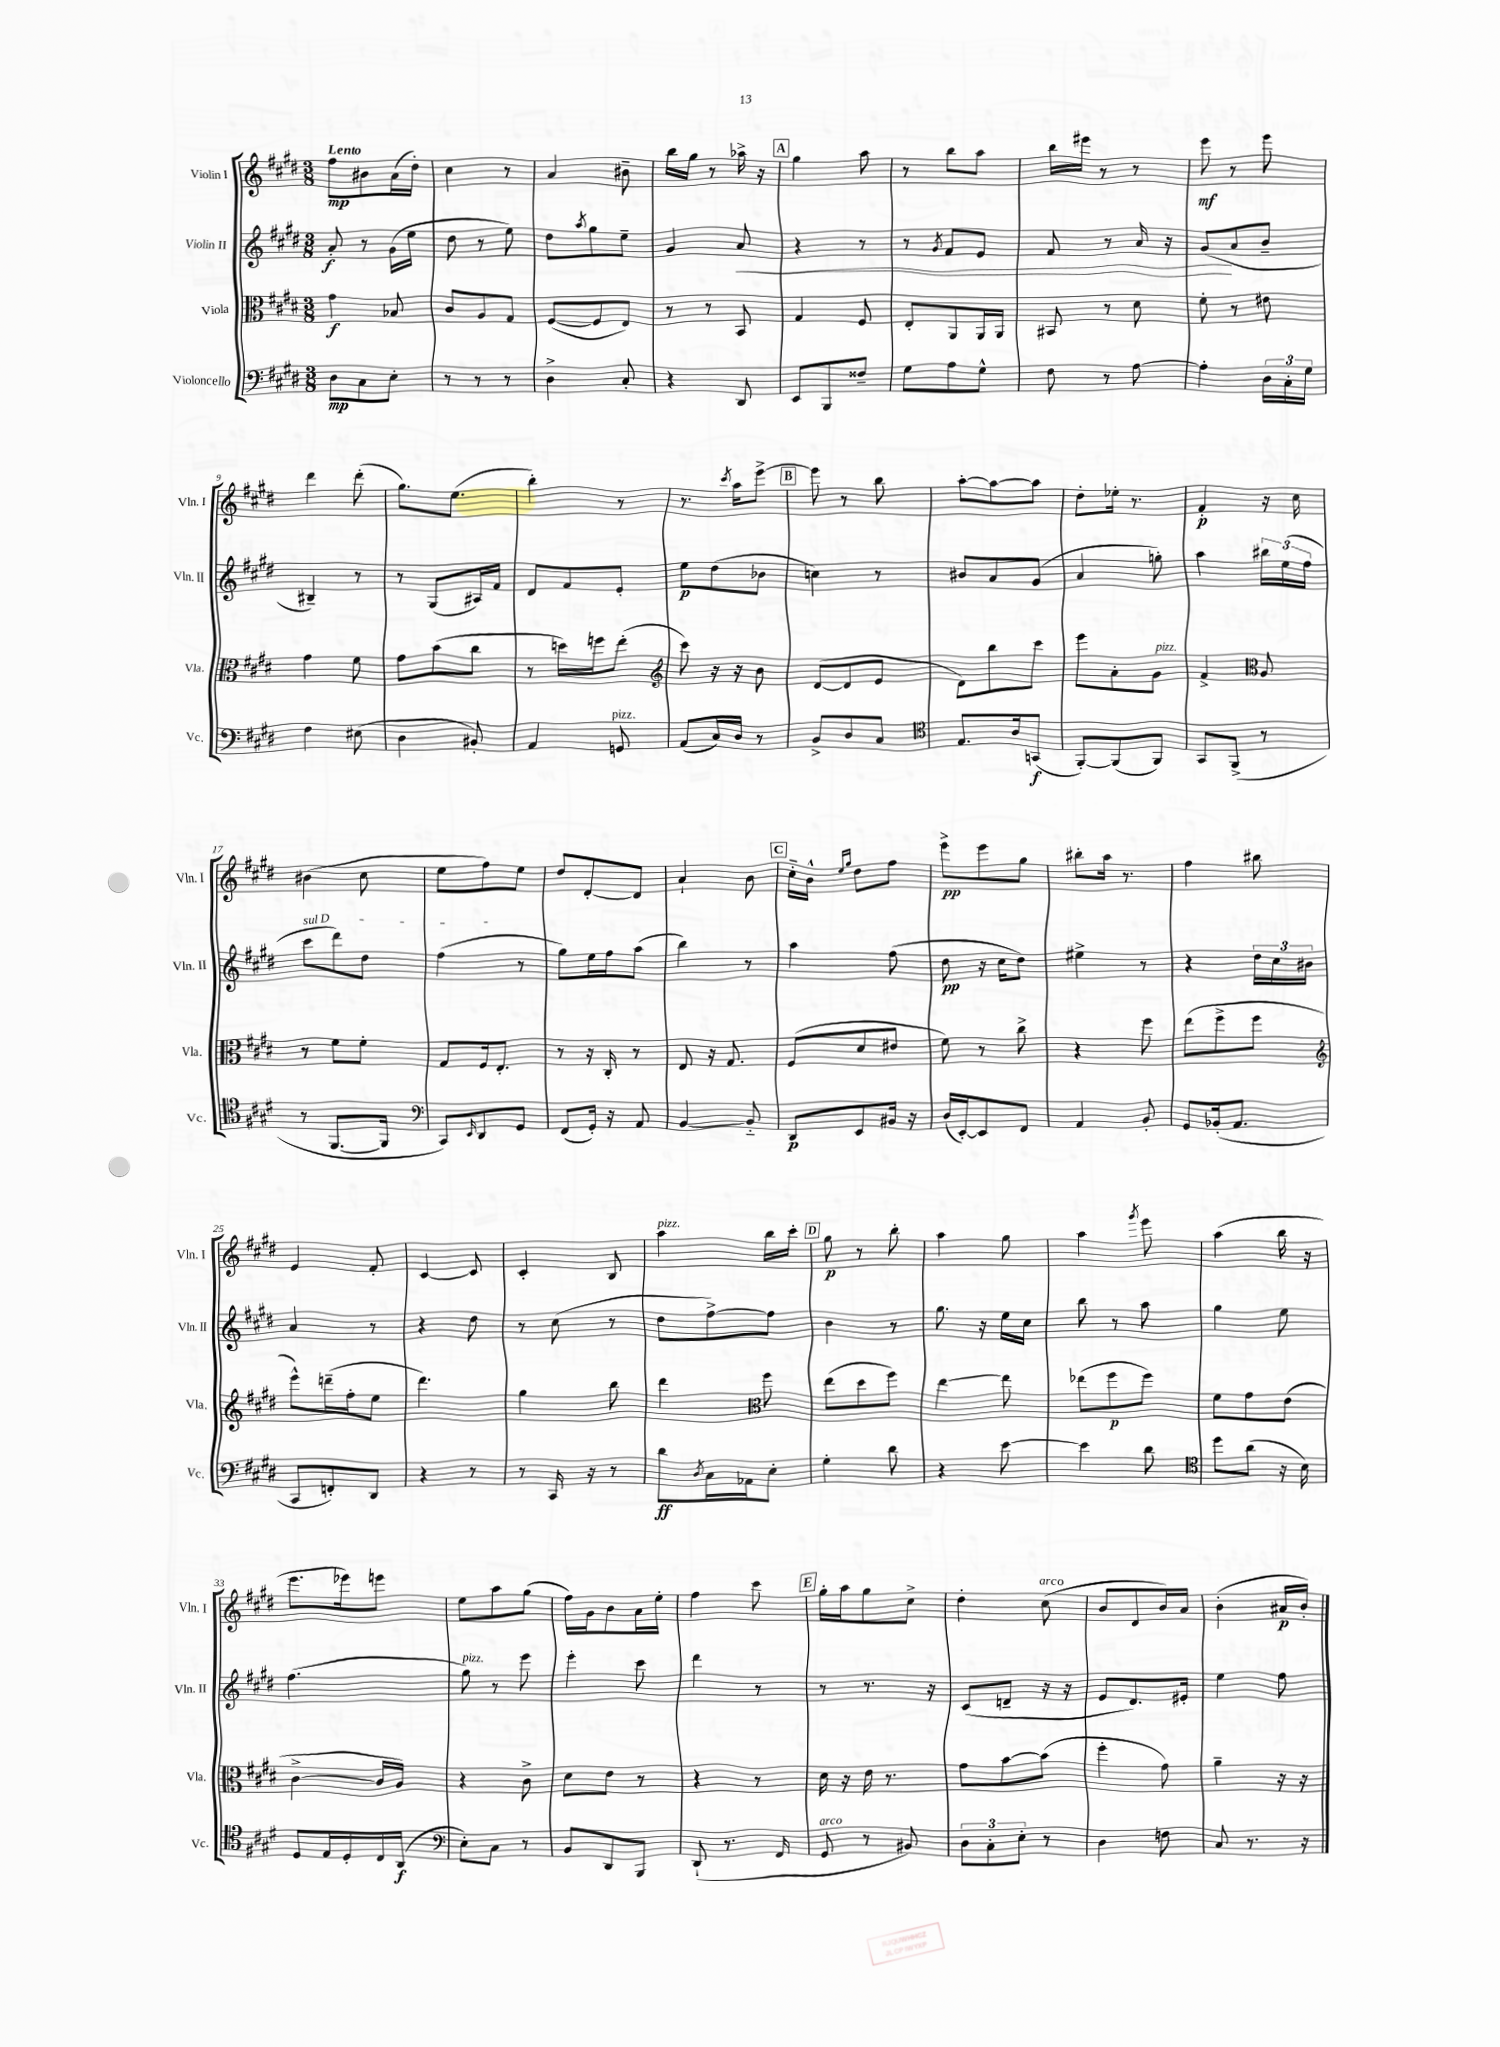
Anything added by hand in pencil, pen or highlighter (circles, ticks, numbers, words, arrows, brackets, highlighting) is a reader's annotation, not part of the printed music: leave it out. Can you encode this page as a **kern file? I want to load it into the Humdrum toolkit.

**kern	**kern	**kern	**kern
*staff4	*staff3	*staff2	*staff1
*clefF4	*clefC3	*clefG2	*clefG2
*k[f#c#g#d#]	*k[f#c#g#d#]	*k[f#c#g#d#]	*k[f#c#g#d#]
*M3/8	*M3/8	*M3/8	*M3/8
8D#	4g#	8a'	8ff#
8C#	.	8r	8b#
8E'	8B-	(16g#	(16a
.	.	16ee	16dd#')
=	=	=	=
8r	8c#	8dd#	4cc#
8r	8A	8r	.
8r	8G#	8ee)	8r
=	=	=	=
4D#^	([8F#	8dd#	4a
.	.	8qaa	.
.	8F#]	8gg#	.
8C#'	8E)	8ee~	8b#~
=	=	=	=
4r	8r	4g#	16bb
.	.	.	16gg#
.	8r	.	8r
8DD#	8BB	8a	16aa-^
.	.	.	16r
=	=	=	=
8EE	4G#	4r	4gg#
8BBB	.	.	.
8F##~	8F#	8r	8aa
=	=	=	=
8G#	8E'	8r	8r
.	.	8qg#	.
8A	8AA	8f#	8bb
8G#^^	16AA	8e	8aa
.	16AA	.	.
=	=	=	=
8F#	8BB#	8f#	16bb
.	.	.	16eee#
8r	8r	8r	8r
[8A	8d#	16a	8r
.	.	16r	.
=	=	=	=
4A']	8f#'	(8g#	8eee
.	8r	8a	8r
24D#	8e#	8b~	8eee
24C#'	.	.	.
24G#	.	.	.
=	=	=	=
4F#	4g#	4B#~)	4ddd#
(8E#	8f#	8r	(8ddd#'
=	=	=	=
4D#	8g#	8r	8.gg#)
.	(8b	(8G#	.
.	.	.	(8.ee
8BB#')	8cc#	16A#)	.
.	.	16f#	.
=	=	=	=
4AA	8r	8d#	4bb')
.	16dd)	8f#	.
.	16ff	.	.
8GG	(8ee'	8e'	8r
=	=	=	=
*	*clefG2	*	*
(8AA	8ccc#)	8ee	8.r
16C#)	16r	(8dd#	.
.	.	.	8qccc#
16D#	16r	.	16aa
8r	8b	8b-	[8eee^
=	=	=	=
8BB^	([8d#	4cc)	8eee]
8D#	8d#]	.	8r
8C#	8e	8r	8bb
=	=	=	=
*clefC4	*	*	*
8.E	8d#)	8b#	[8aa'
.	8bb	8a	8aa_
16A	.	.	.
(8GG	8ccc#	(8g#	8aa]
=	=	=	=
[8FF#')	8eee	4a	8dd#'
(8FF#]	8a'	.	16ee-'
.	.	.	8.r
8FF#)	8g#	8gg')	.
=	=	=	=
8GG#	4f#^	4aa	4f#'
(8FF#^	.	.	.
*	*clefC3	*	*
8r	8A	24bb#	16r
.	.	(24ee	.
.	.	.	16cc#
.	.	24ff#	.
=	=	=	=
8r	8r	8ccc#	(4b#
[8.FF#	8f#	8ddd#)	.
.	8f#'	8dd#	8cc#
16FF#]	.	.	.
=	=	=	=
*clefF4	*	*	*
8CC#)	8G#	(4ff#	8ee
16qqEE	.	.	.
8DD#	16F#	.	8ff#)
.	8.E'	.	.
8GG#	.	8r	8ee
=	=	=	=
(8FF#	8r	8gg#)	8dd#
16GG#')	16r	16ee	[8d#'
16r	16C#'	16ff#	.
8AA	8r	(8aa	8d#]
=	=	=	=
[4BB	8E	4bb)	4a`
.	16r	.	.
.	8.G#	.	.
8BB'~]	.	8r	8b
=	=	=	=
8DD#	(8F#	4aa	16cc#'~
.	.	.	16b^^
.	.	.	16qqee
.	.	.	16qqgg#
8EE	8d#	.	8dd#
16BB#	8e#	(8ff#	8ff#
16r	.	.	.
=	=	=	=
(16D#	8f#)	8dd#	8eee^
[16EE')	.	.	.
8EE]	8r	16r	8eee
.	.	16cc#	.
8FF#	8cc#^	8dd#)	8gg#
=	=	=	=
4AA	4r	4ee#^	8bb#'
.	.	.	16aa
.	.	.	8.r
8BB'	8ff#	8r	.
=	=	=	=
8GG#	(8ee	4r	4ff#
(16BB-'	8ff#^	.	.
8.AA	.	.	.
.	8ff#	24dd#	8bb#
.	.	24cc#	.
.	.	24b#	.
=	=	=	=
*	*clefG2	*	*
8CC#	8eee^^)	4a	4e
8FF')	(16ddd~	.	.
.	16ff#'	.	.
8DD#	8ee	8r	8f#'
=	=	=	=
4r	4.ddd#)	4r	[4c#
8r	.	8dd#	8c#]
=	=	=	=
8r	4gg#	8r	4c#'
16CC#	.	(8cc#	.
16r	.	.	.
8r	8bb	8r	8B
=	=	=	=
8d#	4ddd#	8dd#	4aa
8qD#	.	.	.
16C#	.	[8ff#^)	.
16AA-	.	.	.
*	*clefC3	*	*
8E'	8ff#	8ff#]	16bb
.	.	.	16ccc#'
=	=	=	=
4G#'	(8ee	4b	8gg#
.	8dd#	.	8r
8d#	8ff#)	8r	8bb'
=	=	=	=
4r	[4ee	8.gg#	4aa
.	.	16r	.
[8e	8ee]	16ee	8gg#
.	.	16cc#	.
=	=	=	=
4e]	(8ee-	8bb	4aa
.	8ff#	8r	.
.	.	.	8qggg#
8d#	8ff#)	8aa	8eee
=	=	=	=
*clefC4	*	*	*
8dd#	8f#	4gg#	(4aa
(8a	8g#	.	.
16r	(8e	8ee	16bb
16B)	.	.	16r
=	=	=	=
8D#	[4c#^	(4.ff#	8.eee
16E	.	.	.
16D#'	.	.	16eee-)
16C#	16c#]	.	8eee
(16AA	16A)	.	.
=	=	=	=
*clefF4	*	*	*
8E')	4r	8gg#)	8ee
8C#	.	8r	8aa
8r	8c#^	8eee	(8gg#
=	=	=	=
8BB	8d#	4eee'	16ff#)
.	.	.	16g#
8DD#	8e	.	8b
8BBB	8r	8ccc#	16a
.	.	.	16ee'
=	=	=	=
(8DD#`	4r	4ddd#	4ff#
8.r	.	.	.
.	8r	8r	8ccc#
16FF#	.	.	.
=	=	=	=
8GG#	16d#	8r	16gg#'
.	16r	.	16aa
8r	16e	8.r	8gg#
.	8.r	.	.
8BB#)	.	.	8cc#^
.	.	16r	.
=	=	=	=
12D#	8g#	(8c#	4dd#'
12C#'	.	.	.
.	[8b	8d~	.
12E'	.	.	.
8r	(8b]	16r	(8cc#
.	.	16r	.
=	=	=	=
4D#	4ff#'	8e	8b
.	.	8.d#)	8d#
8F	8g#)	.	16b)
.	.	16e#'	16a
=	=	=	=
8C#	4a~	4ee	(4b'
8.r	.	.	.
.	16r	8ff#	16a#
16r	16r	.	16b')
==	==	==	==
*-	*-	*-	*-
